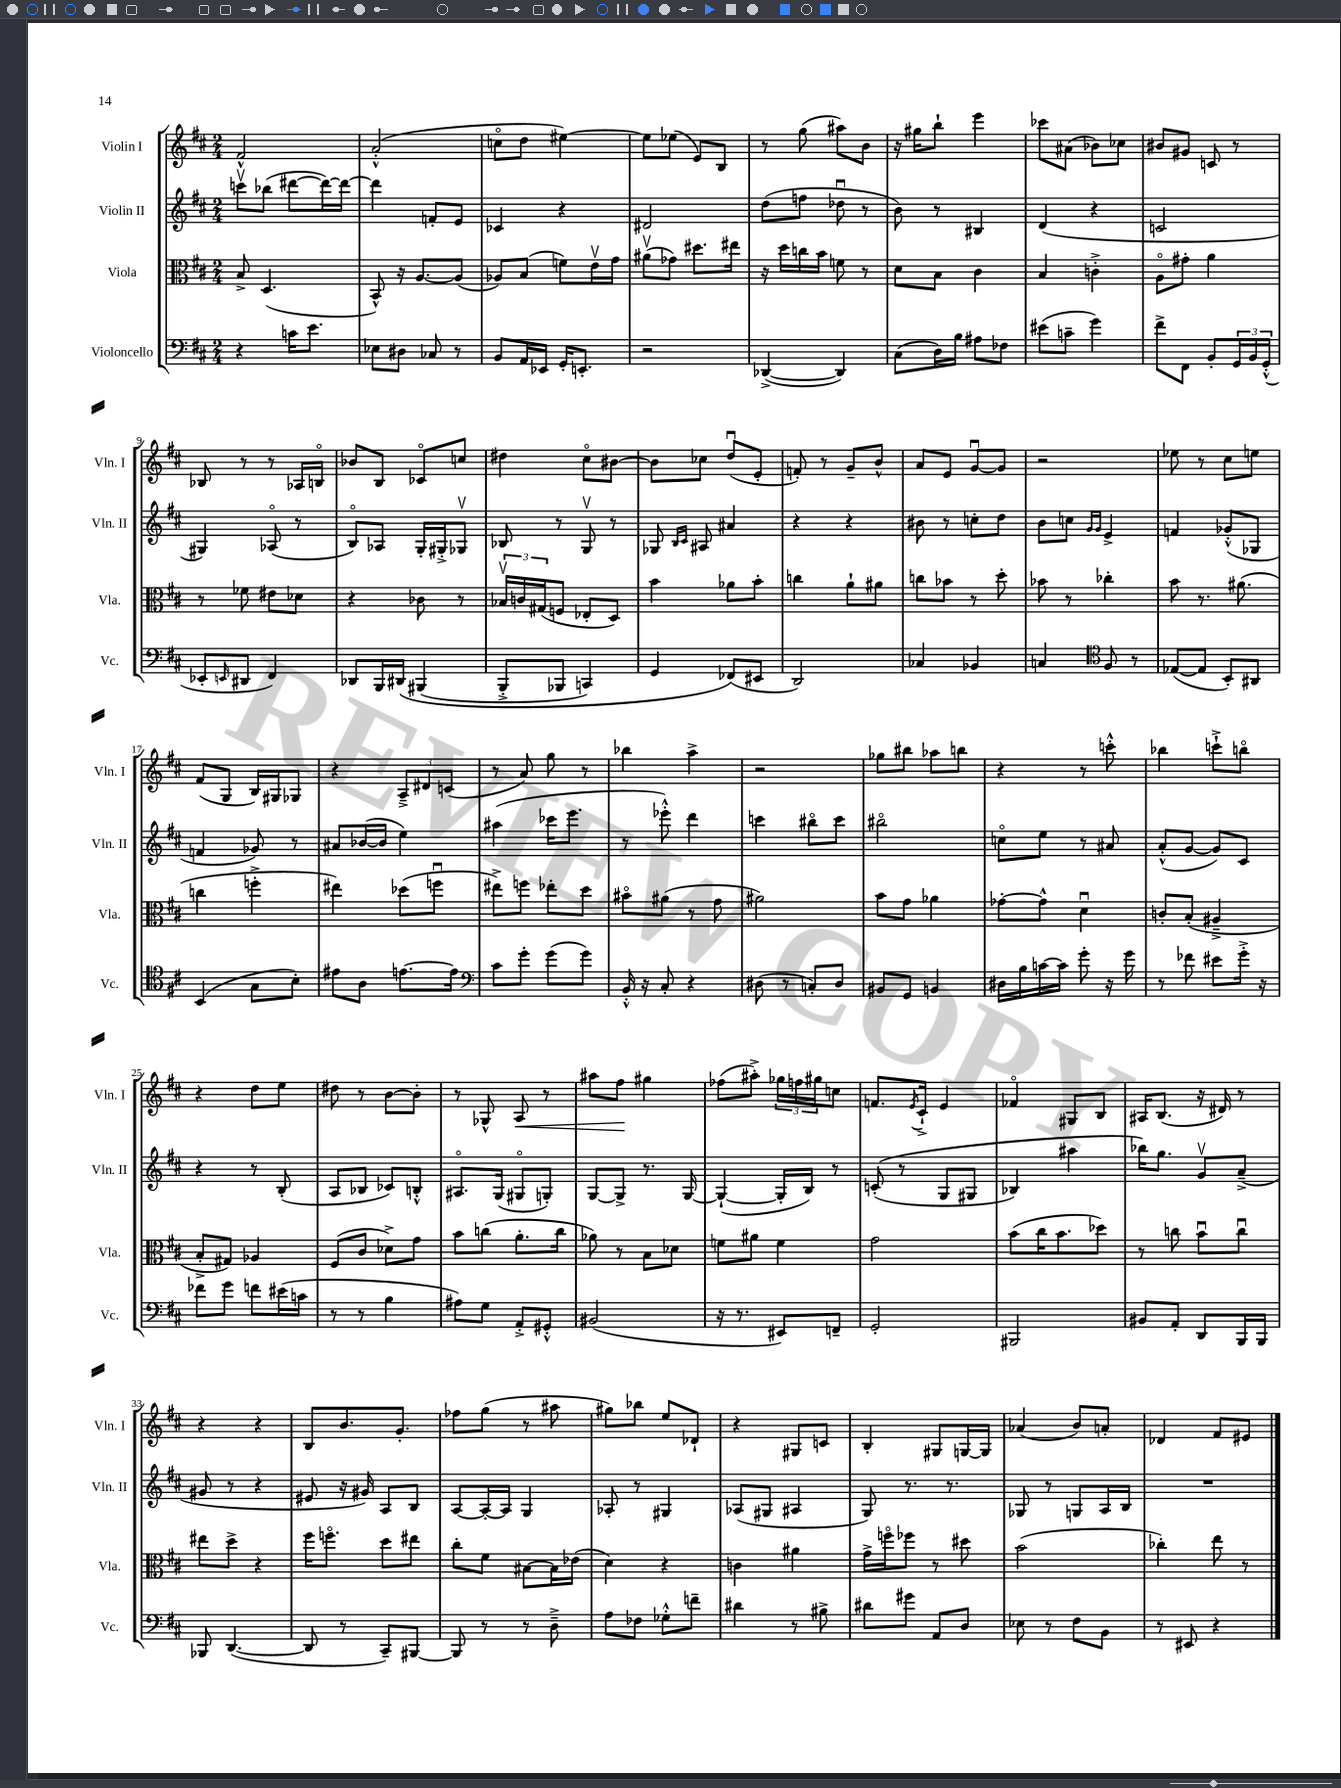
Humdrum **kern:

**kern	**kern	**kern	**kern
*staff4	*staff3	*staff2	*staff1
*clefF4	*clefC3	*clefG2	*clefG2
*k[f#c#]	*k[f#c#]	*k[f#c#]	*k[f#c#]
*M2/4	*M2/4	*M2/4	*M2/4
4r	8B^/	8cccv\L	2f#^^/
.	(4.D/	(8bb-\J	.
16c\LK	.	[8ddd#\L	.
8.e\J	.	.	.
.	.	16ddd#\_L)	.
.	.	16ddd#\_JJ	.
=	=	=	=
8E-\L	8BB^^/)	4ddd#\]	(2a'^^/
8D#\J	16r	.	.
.	[8.A/L	.	.
8C-/	.	8f'/L	.
8r	(8A/]J	8e/J	.
=	=	=	=
8BB/L	8A-/L)	4c-/	8cco\L
16AA/L	(8B/J	.	8dd\J
16EE-/JJ	.	.	.
16GG'/LK	8f\L)	4r	[4ee#\)
8.EE'/J	.	.	.
.	16ev\L	.	.
.	16g\JJ	.	.
=	=	=	=
2r	(8a#v\L	2d#/	8ee#\]L
.	8g-\J)	.	(8ee-\J
.	8.dd#\L	.	8e/L)
.	.	.	8B/J
.	16ee#\Jk	.	.
=	=	=	=
([4DD-^/	16r	(8dd\L	8r
.	16dd\LL	.	.
.	16cc\	8ff\J	(8gg\
.	16b\JJ	.	.
4DD-/])	8f\	8dd-u\	8aa#\L)
.	8r	8r	8b\J
=	=	=	=
(8C#\L	8d\L	8b\)	16r
.	.	.	16gg#\LK
16D\L)	8B\J	8r	8bb`\J
16B\JJ	.	.	.
8A#\L	4c#\	4B#/	4eee\
8F-\J	.	.	.
=	=	=	=
(8e#\L	4B/	(4d/	8ccc-\L
8c~\J	.	.	(8a#\J
4g\)	4c'^\	4r	8b-\L)
.	.	.	8cc-\J
=	=	=	=
8f#^\L	8Ao\L	2c/	8b#/L
8FF#\J	8g#'\J	.	8g#/J
8BB'/L	4a\	.	8c/
24GG/L	.	.	8r
24BB/	.	.	.
(24GG'^^/JJ	.	.	.
=	=	=	=
8EE-'/L	8r	4G#/)	8B-/
16qqEE/	.	.	.
8DD#/J	8f-\	.	8r
4FF#/)	8e#\L	(8A-o/	8r
.	8d-\J	8r	16A-/LL
.	.	.	16Bo/JJ
=	=	=	=
8DD-/L	4r	8Bo/L)	8b-/L
16BBB/L	.	8A-/J	8B/J
&(16DD#/JJ	.	.	.
(4BBB#/	8c-\	16G'/LL	8c-o/L
.	.	16G#'^/J	.
.	8r	8G-v/J	8cc/J
=	=	=	=
8BBB'^/L	24B-v/LL	8B-/	4dd#\
.	24c/	.	.
.	(24G#/J	.	.
8BBB-/J	8F/J	8r	.
4CC/)	8E-'/L	8Gv/	8cc#o\L
.	8D/J)	8r	[8b#\J
=	=	=	=
4GG/	4b\	8G-/	8b#\]L
.	.	16qqB/LL	.
.	.	16qqc#/JJ	.
.	.	8A#/	8cc-\J
(8FF-/L&)	8a-\L	4a#/	(8ddu/L
8EE#/J	8b'\J	.	8e'/J
=	=	=	=
2DD/)	4cc\	4r	8f'/)
.	.	.	8r
.	8a`\L	4r	8g~/L
.	8a#\J	.	8b^^/J
=	=	=	=
4C-/	8cc\L	8b#\	8a/L
.	8b-\J	8r	8e/J
4BB-/	8r	8cc'\L	[8gu/L
.	8dd'\	8dd\J	8g/]J
=	=	=	=
4C/	8b-\	8b\L	2r
.	8r	8cc\J	.
*clefC4	*	*	*
.	.	16qqg/LL	.
.	.	16qqg/JJ	.
8F#/	4cc-'\	4e^/	.
8r	.	.	.
=	=	=	=
([8E-/L	8b\	4f/	8ee-\
8E-/]J	8.r	.	8r
8BB'/L)	.	(8g-'^^/L	8cc#\L
.	(8.a#\	.	.
8AA#/J	.	8G-/J	8ee\J
=	=	=	=
(4BB/	4cc\	4f/	(8f#/L
.	.	.	8G/J
8G\L	4ff'^\	8g-/)	16B/LL)
.	.	.	16G#/J
8B'\J)	.	8r	8G-/J
=	=	=	=
8e#\L	4ee#\)	8a#/L	4r
8A\J	.	([16b-/L	.
.	.	16b-/]JJ	.
[8.e\L	(8dd-\L	4ee\)	12A~^/L
.	.	.	12d#/
.	8ffu\J	.	.
.	.	.	(12c/J
16e\]Jk	.	.	.
=	=	=	=
*clefF4	*	*	*
8c#\L	8ee#^\L)	(4aa#\	8r
8g'\J	8ff\J	.	8a/)
(8g\L	8ee-'\L	16ccc-\LK	8gg\
.	.	8.eee\J	.
8g\J)	8dd\J	.	8r
=	=	=	=
16BB'^^/	8b#o\L	8r	4bb-\
16r	.	.	.
8C#'/	(8a#\J	8eee-'^^\)	.
4r	8r	4ddd\	4aa^\
.	8g\	.	.
=	=	=	=
(8D#\	2a#\)	4ccc\	2r
8r	.	.	.
8C'/L)	.	8bb#o\L	.
8D#/J	.	8ccc\J	.
=	=	=	=
8BB#/L	8b\L	2bb#o\	8gg-\L
8GG/J	8g\J	.	8bb#\J
4BB/	4a-\	.	8aa-\L
.	.	.	8bb\J
=	=	=	=
16D#\LL	[8g-'\L	8cco\L	4r
16B\	.	.	.
[16c\	8g-^^\]J	8ee\J	.
16c\]JJ	.	.	.
8g'\	4du\	8r	8r
16r	.	8a#/	8ccc'^^\
16g\	.	.	.
=	=	=	=
8r	8c'/L	(8a'^^/L	4bb-\
8f-\	(8B'/J	[8g/J	.
8e#\L	4A#~^/	8g/]L)	8ccc`^\L
16g'^\Jk	.	8c#/J	8bbo\J
16r	.	.	.
=	=	=	=
8f-\L	8B'^/L	4r	4r
8g\J	8G#/J)	.	.
8f\L	4A-/	8r	8dd\L
(16e#\L	.	(8B'/	8ee\J
16c\JJ	.	.	.
=	=	=	=
8r	(8F#/L	8A/L	8dd#\
8r	8c#/J	8B-/J	8r
4B\	8d-^\L)	8c-/L)	[8b\L
.	8g\J	8B'^^/J	8b'\]J
=	=	=	=
8A#\L)	8b\L	8.A#o/L	8r
8G\J	(8cc\J	.	8G-^^/
.	.	(16G/Jk	.
8AA'^/L	8.a'\L	8G#o/L	8A/
8GG#'^^/J	.	8G'/J)	8r
.	16cc\Jk	.	.
=	=	=	=
(2BB#/	8a-\)	[8G/L	8aa#\L
.	8r	8G^/]J	8ff#\J
.	8B\L	8.r	4gg#\
.	8d-\J	.	.
.	.	[16G/	.
=	=	=	=
16r	8f\L	(4G`/_	(8ff-\L
8.r	.	.	.
.	8a#\J	.	8aa#'^\J)
8EE#/L)	4f\	16G'/]LL	24gg-\LL
.	.	.	24ff\
.	.	16B/JJ)	.
.	.	.	24gg#\J
8FF~/J	.	8r	8cc\J
=	=	=	=
2GG'/	2g\	&((8c'/	8.f/L
.	.	8r	.
.	.	.	8qe/
.	.	.	16c#`^/Jk
.	.	8G/L	4e/
.	.	8G#/J	.
=	=	=	=
2BBB#/	(8b\L	4B-/)	4f-o/
.	16cc#\K	.	.
.	8.b\	.	.
.	.	4aa#\	8G#/L
.	8dd-\J)	.	8B/J
=	=	=	=
8BB#/L	8r	16bb-\LK&)	16A#/LK
.	.	8.gg\J	(8.B/J
8AA'/J	8cc\	.	.
8DD/L	8bu\L	8gv/L	16r
.	.	.	16d#/)
16BBB/L	8ccu\J	(8a~^/J	8r
16BBB/JJ	.	.	.
=	=	=	=
8BBB-/	8ee#\L	8g#/	4r
([4.DD/	8dd^\J	8r	.
.	4r	4r	4r
=	=	=	=
8DD/]	16ff#\LK	8e#/	8B/L
.	8.ffo\J	.	.
8r	.	16r	8.b/
.	.	16g#/)	.
8CC#~/L)	8dd\L	8A/L	.
.	.	.	8.g'/J
[8BBB#/J	8ee#\J	8B/J	.
=	=	=	=
8BBB#/]	8cc#'\L	[8A/L	8ff-\L
8r	8f#\J	16A'/_L	(8gg\J
.	.	16A/]JJ	.
8r	[8B#\L	4G/	8r
8D~^\	16B#\]L	.	8aa#\
.	(16e-\JJ	.	.
=	=	=	=
8A\L	4d\)	8A-'/	8gg#\L)
8F-\J	.	8r	8bb-\J
8G-'^^\L	4r	4G#/	8ee/L
8f~\J	.	.	8d-`/J
=	=	=	=
4d#\	4c\	(8A-/L	4r
.	.	8G#/J	.
8r	4a#\	4A#/	8G#/L
8B#^\	.	.	8c/J
=	=	=	=
8d#\L	16g^\LL	8G/)	4B'/
.	16ffo\J	.	.
8g#\J	8ff-\J	8.r	.
8AA/L	8r	.	8G#/L
.	.	8.r	.
8D/J	8dd#\	.	[16G/L
.	.	.	16G/]JJ
=	=	=	=
8E-\	(2b\	8G-/	(4a-/
8r	.	8r	.
8F#\L	.	8G/L	8b/L)
8BB\J	.	16A/L	8a'/J
.	.	16B/JJ	.
=	=	=	=
8r	4cc-'\)	2r	4d-/
8EE#/	.	.	.
4r	8ee\	.	8f#/L
.	8r	.	8e#/J
==	==	==	==
*-	*-	*-	*-
